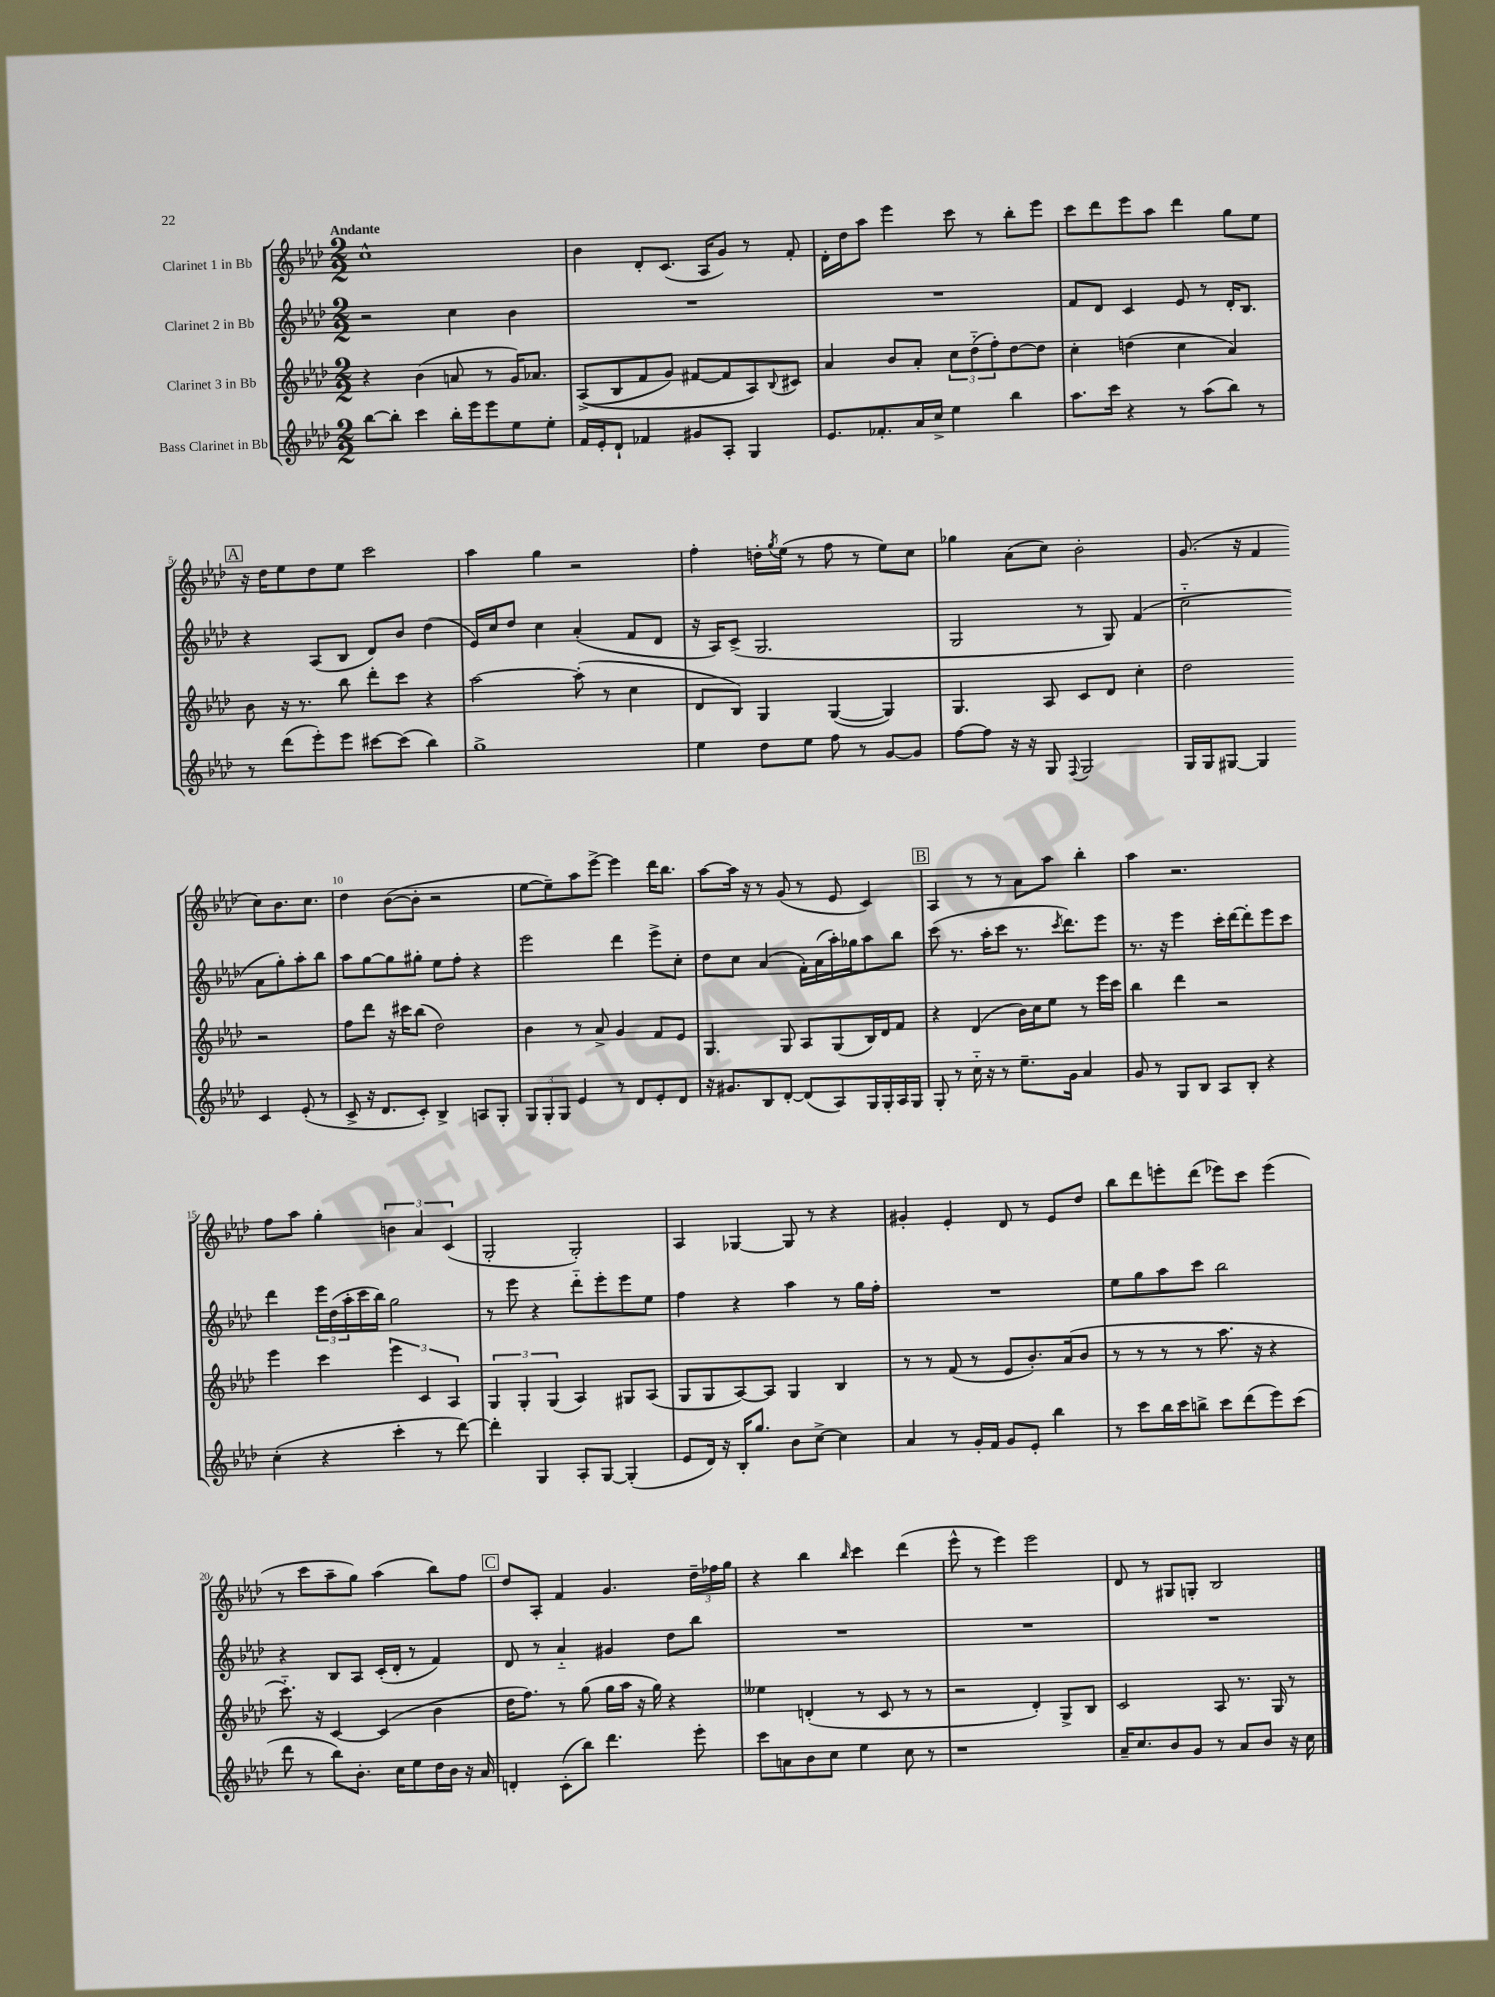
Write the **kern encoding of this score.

**kern	**kern	**kern	**kern
*staff4	*staff3	*staff2	*staff1
*clefG2	*clefG2	*clefG2	*clefG2
*k[b-e-a-d-]	*k[b-e-a-d-]	*k[b-e-a-d-]	*k[b-e-a-d-]
*M2/2	*M2/2	*M2/2	*M2/2
[8bb-	4r	2r	1cc^^
8bb-']	.	.	.
4ccc	(4b-	.	.
16bb-'	8a	4cc	.
16eee-	.	.	.
8eee-	8r	.	.
8ee-	16g)	4b-	.
.	8.a-	.	.
8ee-'	.	.	.
=	=	=	=
16f	&((8A-^	1r	4b-
16e-'	.	.	.
8d-`	8B-	.	.
4f-	8f	.	8d-'
.	8g)	.	(8.c
8g#	[8f#	.	.
.	.	.	16A-
8A-'	8f#]	.	8g)
4G	8A-&)	.	8r
.	8qqB-	.	.
.	8c#	.	8f'
=	=	=	=
8.e-	4a-	1r	16d-'
.	.	.	16dd-
.	.	.	8aa-
8.f-'	.	.	.
.	8b-	.	4eee-
16a-	8a-'	.	.
16cc^	.	.	.
4ee-	12cc	.	8ccc
.	(12dd-'~	.	.
.	.	.	8r
.	12ff')	.	.
4bb-	[8dd-	.	8bb-'
.	8dd-]	.	8eee-
=	=	=	=
8.aa-	4cc'	8f	8ccc
.	.	8d-	8ddd-
16ccc	.	.	.
4r	(4dd	4c	8eee-
.	.	.	8aa-
8r	4cc	8e-	4ddd-
(8aa-	.	8r	.
8bb-)	4a-)	16d-'	8gg
.	.	8.B-	.
8r	.	.	8ee-
=	=	=	=
8r	8b-	4r	16r
.	.	.	16dd-
(8ddd-	16r	.	8ee-
.	8.r	.	.
8eee-')	.	(8A-	8dd-
8eee-	8bb-	8B-	8ee-
[8ccc#	8ddd-'	8d-)	2ccc
(8ccc#]	8ccc	8b-	.
4bb-)	4r	(4dd-	.
=	=	=	=
1gg^	[2aa-	16e-)	4aa-
.	.	16cc	.
.	.	8dd-	.
.	.	4cc	4gg
.	(8aa-']	(4a-'	2r
.	8r	.	.
.	4cc	8f	.
.	.	8d-	.
=	=	=	=
4ee-	8d-	16r	4ff'
.	.	16A-)	.
.	8B-)	(8c^	.
8dd-	4G	2.G	16dd'
.	.	.	8qgg
.	.	.	(16ee-
8ee-	.	.	8r
8ff	([4G	.	8ff
8r	.	.	8r
[8g	4G])	.	8ee-)
8g]	.	.	8cc
=	=	=	=
[8ff	4.G	2G	4gg-
8ff]	.	.	.
16r	.	.	(8a-
16r	.	.	.
8G	8A-	.	8cc)
8qqF	.	.	.
2G	8c	8r	2b-'
.	8d-	8G)	.
.	4cc'	(4f	.
=	=	=	=
16G	2dd-	2cc'~	(8.g
16G	.	.	.
[8G#	.	.	.
.	.	.	16r
4G#]	.	.	4f
4c	2r	8a-	8cc)
.	.	8gg')	8.b-
(8e-'	.	8aa-'	.
.	.	.	8.cc
8r	.	8bb-	.
=	=	=	=
8c^	8ff	8aa-	4dd-
16r	8ddd-	[8gg	.
8.d-	.	.	.
.	16r	8gg]	([8b-
.	16ccc#	.	.
8c')	(8bb-	8gg#'	8b-']
4B-^	2dd-)	8ee-	2r
.	.	8ff'	.
8A	.	4r	.
8G'	.	.	.
=	=	=	=
12G	4b-	2eee-	[8ee-
12G'	.	.	.
.	.	.	8ee-~])
12G	.	.	.
4e-	8r	.	8aa-
.	8a-^	.	[8eee-^
8r	4g	4ddd-	4eee-]
8d-	.	.	.
8e-'	8f	8eee-^	16ddd-
.	.	.	8.bb-
8d-	8e-	8cc'	.
=	=	=	=
16r	4.G	8dd-	[8aa-
8.g#	.	.	.
.	.	8cc	16aa-]
.	.	.	16r
8B-	.	(4a-	8r
[8d-'	8G	.	(8g
(8d-]	8A-	16f')	8r
.	.	(16a-	.
8A-)	(8G	16aa-')	8e-
.	.	16gg-	.
16G	16B-)	8aa-	4c)
16G'	16d-	.	.
16A-	8f	8bb-	.
16G	.	.	.
=	=	=	=
8G'	4r	(8ccc	4A-
8r	.	8.r	.
16cc'~	(4d-	.	8r
16r	.	16aa-'	.
8r	.	8ccc	8r
8.ee-~	16b-)	8.r	8a-
.	16cc	.	.
.	8ee-	.	8aa-
.	.	8qccc	.
16g	.	8.ddd-)	.
4a-	8r	.	4bb-'
.	16eee-	8eee-	.
.	16ccc	.	.
=	=	=	=
8g	4bb-	8.r	4aa-
8r	.	.	.
.	.	16r	.
8G	4ddd-	4eee-	2.r
8B-	.	.	.
8A-	2r	16ccc'	.
.	.	[16ddd-	.
8B-'	.	8ddd-']	.
4r	.	8eee-	.
.	.	8ccc	.
=	=	=	=
(4cc'	4eee-	4ddd-	8ff
.	.	.	8aa-
4r	4ccc	24eee-	4gg'
.	.	(24dd-	.
.	.	24aa-'	.
.	.	16ccc	.
.	.	16bb-)	.
4ccc'	6eee-	2gg	6b
.	6c	.	6a-
8r	.	.	.
.	6A-	.	(6c
[8ddd-)	.	.	.
=	=	=	=
4ddd-']	6G	8r	2G'
.	.	8eee-	.
.	6G'	.	.
4G	.	4r	.
.	(6G	.	.
8A-'	4A-)	8ddd-'~	2G')
[8G	.	8eee-'	.
(4G']	8G#	8eee-	.
.	(8A-	8ee-	.
=	=	=	=
8e-	8G	4ff	4A-
16d-)	8G	.	.
16r	.	.	.
16B-'	[8A-)	4r	[4G-
8.gg	.	.	.
.	8A-]	.	.
8b-	4G	4aa-	8G-]
[8cc^	.	.	8r
4cc]	4B-	8r	4r
.	.	16gg	.
.	.	16ff'	.
=	=	=	=
4a-	8r	1r	4g#'
.	8r	.	.
8r	(8f	.	4e-'
16g'	8r	.	.
16f	.	.	.
8g	8e-	.	8d-
8e-'	8.b-')	.	8r
4bb-	.	.	8e-
.	(16a-	.	.
.	8b-	.	8dd-
=	=	=	=
8r	8r	8ee-	8bb-
8ccc	8r	8gg	8ddd-
16bb-	8r	8aa-	8eee'
16ccc	.	.	.
8bb^	8r	8ccc	(8ddd-
8ccc	8.aa-	2bb-	8eee-)
(8ddd-	.	.	8ccc
.	16r	.	.
8eee-)	4r	.	(4eee-
(8ccc	.	.	.
=	=	=	=
8ddd-	8.ccc'~)	4r	8r
8r	.	.	8ccc
.	16r	.	.
8bb-)	[4c	8B-	8aa-~
8.b-'	.	8A-	8gg)
.	(4c]	(16c'	(4aa-
16cc	.	16d-'	.
8ee-	.	8r	.
16dd-	4b-	4f)	8bb-)
16b-	.	.	.
16r	.	.	8ff
16a-	.	.	.
=	=	=	=
4d'	16dd-	8d-	8dd-
.	8.ff)	.	.
.	.	8r	8A-'
(8c'	8r	4a-'~	4f
8bb-)	(8gg	.	.
4.ddd-	16gg	4g#	4.g
.	16aa-	.	.
.	16r	.	.
.	16gg)	.	.
.	4r	8dd-	.
8eee-'	.	8bb-	24dd-~
.	.	.	24ff-
.	.	.	24gg
=	=	=	=
8ccc	4ee--	1r	4r
8a	.	.	.
8b-	(4d'	.	4bb-
8cc	.	.	.
.	.	.	16qqbb-
4ee-	8r	.	4ccc
.	8c	.	.
8cc	8r	.	(4ddd-
8r	8r	.	.
=	=	=	=
1r	2r	1r	8eee-^^
.	.	.	8r
.	.	.	4eee-)
.	4d-')	.	2eee-
.	8G^	.	.
.	8B-	.	.
=	=	=	=
16a-~	2c	1r	8d-
8.cc	.	.	.
.	.	.	8r
8b-	.	.	8G#
8g	.	.	8G'
8r	8A-	.	2B-
8a-	8.r	.	.
8b-	.	.	.
.	16G	.	.
16r	8r	.	.
16cc	.	.	.
==	==	==	==
*-	*-	*-	*-
